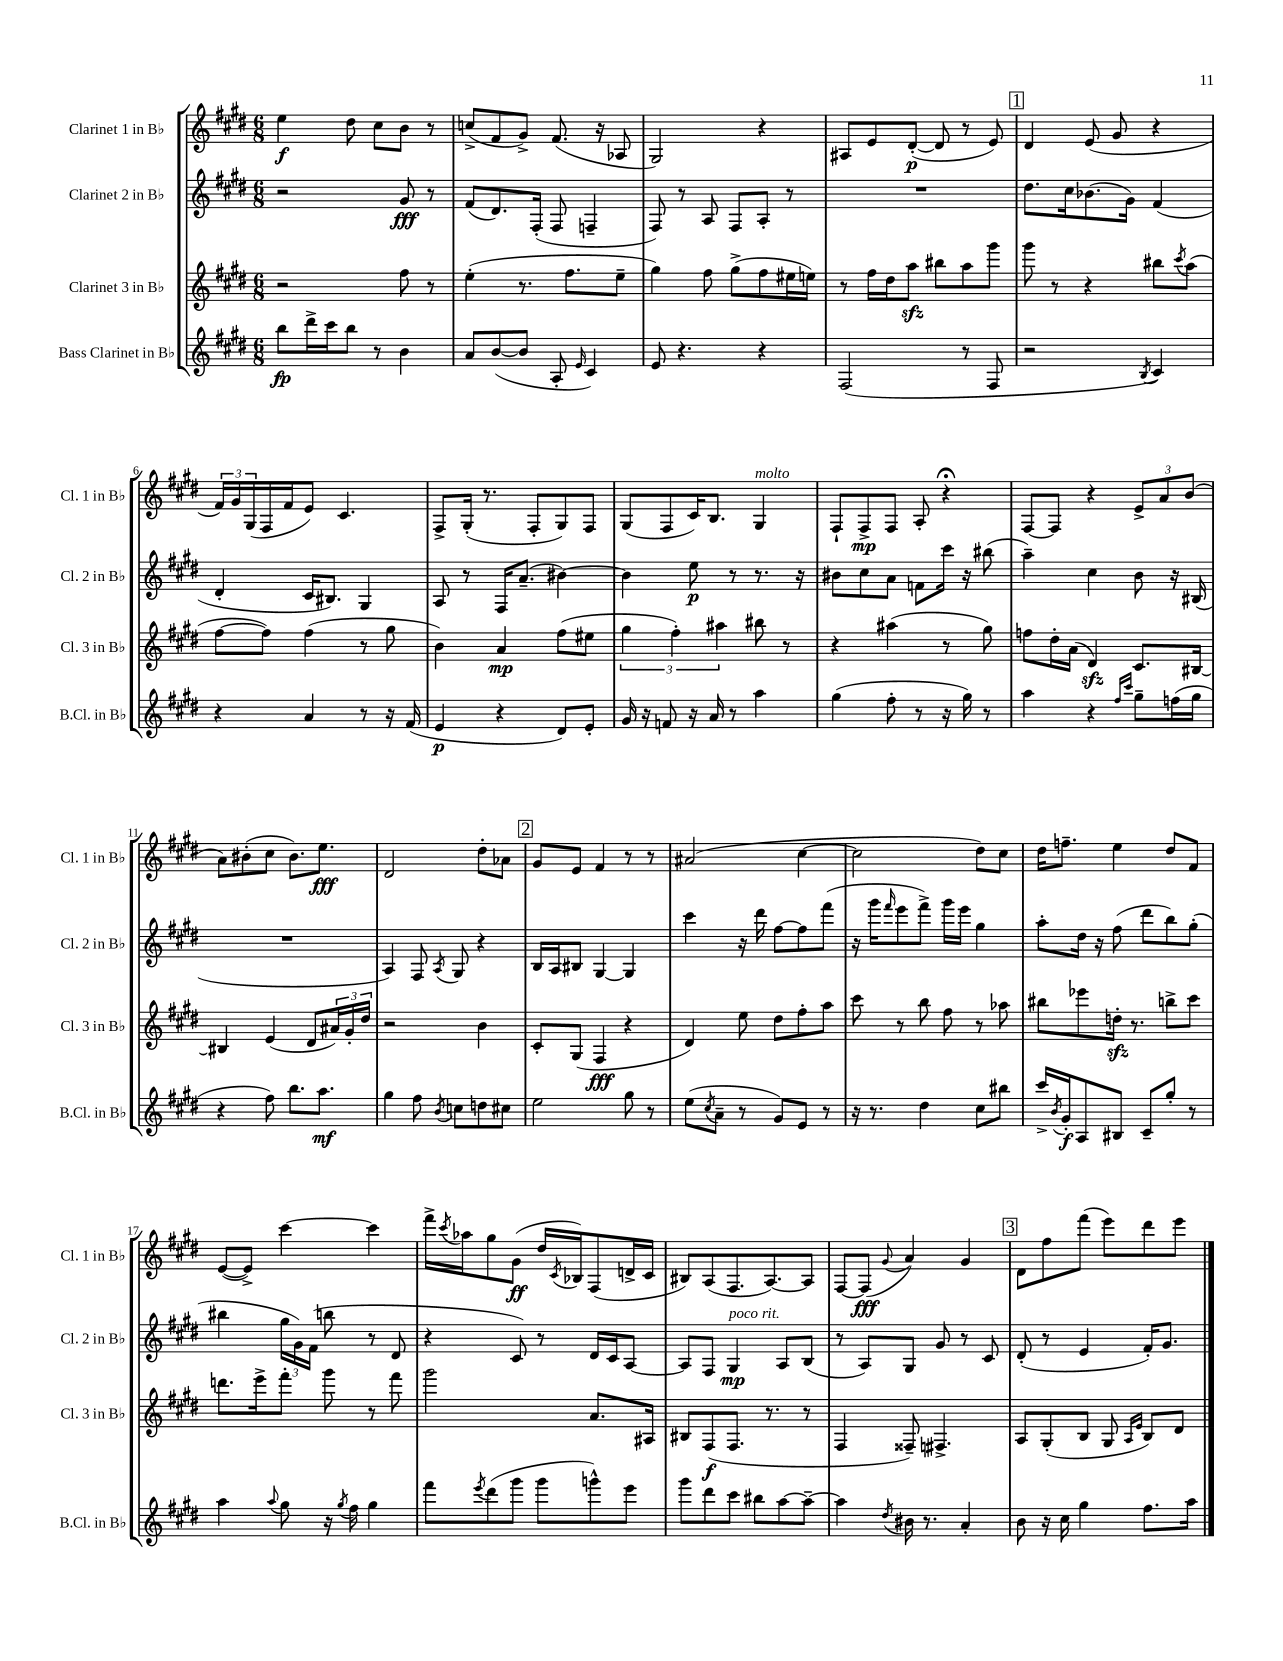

**kern	**kern	**kern	**kern
*staff4	*staff3	*staff2	*staff1
*clefG2	*clefG2	*clefG2	*clefG2
*k[f#c#g#d#]	*k[f#c#g#d#]	*k[f#c#g#d#]	*k[f#c#g#d#]
*M6/8	*M6/8	*M6/8	*M6/8
8bb\L	2r	2r	4ee\
16ddd#^\L	.	.	.
16ccc#\J	.	.	.
8bb\J	.	.	8dd#\
8r	.	.	8cc#\L
4b\	8ff#\	8g#/	8b\J
.	8r	8r	8r
=	=	=	=
8a/L	(4ee'\	(8f#/L	(8cc^/L
([8b/	.	8.d#/)	8f#/
8b/]J	8.r	.	8g#^/J)
.	.	(16F#'/Jk	.
8A'/	.	8F#/	(8.f#/
.	8.ff#\L	.	.
16qqe/	.	.	.
4c#/)	.	4F~/	.
.	.	.	16r
.	8ee~\J	.	8A-/
=	=	=	=
8e/	4gg#\)	8F#/)	2G#/)
4.r	.	8r	.
.	8ff#\	8A/	.
.	(8gg#^\L	8F#/L	.
4r	8ff#\	8A'/J	4r
.	16ee#\L	8r	.
.	16ee\JJ)	.	.
=	=	=	=
(2F#/	8r	2.r	8A#/L
.	16ff#\LL	.	8e/
.	16dd#\J	.	.
.	8aa\J	.	([8d#'/J
.	8bb#\L	.	8d#/]
8r	8aa\	.	8r
8F#/	8ggg#\J	.	8e/)
=	=	=	=
2r	8ggg#\	8.dd#\L	4d#/
.	8r	.	.
.	.	16cc#\k	.
.	4r	(8.b-\	(8e/
.	.	.	8g#/
.	.	16g#\Jk)	.
8qB/	.	.	.
4c#/)	8bb#\L	(4f#/	4r
.	8qccc#/	.	.
.	(8aa\J	.	.
=	=	=	=
4r	[8ff#\L	4d#'/	24f#/LL)
.	.	.	24g#/
.	.	.	(24G#/
.	8ff#\]J)	.	16F#/
.	.	.	16f#/J
4a/	(4ff#\	16c#/LK	8e/J)
.	.	8.B#/J)	.
.	.	.	4.c#/
8r	8r	4G#/	.
16r	8gg#\	.	.
(16f#/	.	.	.
=	=	=	=
4e/	4b\)	8A/	8F#^/L
.	.	8r	(16G#'/Jk
.	.	.	8.r
4r	4a/	16F#/LK	.
.	.	(8.a~/J	.
.	.	.	8F#'/L
8d#/L)	(8ff#\L	[4b#\)	8G#/)
8e'/J	8ee#\J	.	8F#/J
=	=	=	=
16g#/	6gg#\	4b#\]	(8G#/L
16r	.	.	.
8f/	.	.	8F#/
.	6ff#'\)	.	.
16r	.	8ee\	16c#/K)
16a/	.	.	8.B/J
.	6aa#\	.	.
8r	.	8r	.
4aa\	8bb#\	8.r	4G#/
.	8r	.	.
.	.	16r	.
=	=	=	=
(4gg#\	4r	8b#\L	8F#`/L
.	.	8cc#\	8F#^/
8ff#'\	(4aa#\	8a\J	8F#/J
8r	.	8f\L	8A'/
16r	8r	16ccc#\Jk	4r;
16gg#\)	.	16r	.
8r	8gg#\)	(8bb#\	.
=	=	=	=
4aa\	8ff\L	4aa~\)	[8F#/L
.	16dd#'\L	.	8F#/]J
.	(16a\JJ	.	.
4r	4d#/)	4cc#\	4r
16qqff#/LL	.	.	.
16qqccc#/JJ	.	.	.
8gg#~\L	8.c#/L	8b\	12e^/L
.	.	.	12a/
(16ff\L	.	16r	.
.	.	.	(12b/J
16gg#\JJ	[16B#/Jk	(16B#/	.
=	=	=	=
4r	4B#/]	2.r	8a\L)
.	.	.	(8b#'\
8ff#\)	(4e/	.	8cc#\J
8.bb\L	.	.	8.b#\L)
.	8d#/L	.	.
8.aa\J	.	.	8.ee\J
.	24a#/L)	.	.
.	24g#'/	.	.
.	24dd#/JJ	.	.
=	=	=	=
4gg#\	2r	4A/)	2d#/
8ff#\	.	8F#/	.
8qb/	.	8qA/	.
8cc\L	.	8G#/	.
8dd\	4b\	4r	8dd#'\L
8cc#\J	.	.	8a-\J
=	=	=	=
2ee\	8c#'/L	16B/LL	8g#/L
.	.	16A/J	.
.	(8G#/J	8B#/J	8e/J
.	4F#/	[4G#/	4f#/
8gg#\	4r	4G#/]	8r
8r	.	.	8r
=	=	=	=
(8ee\L	4d#/)	4ccc#\	(2a#/
8qcc#/	.	.	.
8a~\J	.	.	.
8r	8ee\	16r	.
.	.	16ddd#\	.
8g#/L)	8dd#\L	[8ff#\L	.
8e/J	8ff#'\	8ff#\]	[4cc#\
8r	8aa\J	(8fff#\J	.
=	=	=	=
16r	8ccc#\	16r	2cc#\]
8.r	.	16ggg#\LK	.
.	.	16qqfff#/	.
.	8r	8eee\	.
4dd#\	8bb\	8fff#^\J)	.
.	8ff#\	16ggg#\LL	.
.	.	16eee\JJ	.
8cc#\L	8r	4gg#\	8dd#\L)
8bb#\J	8aa-\	.	8cc#\J
=	=	=	=
16ccc#^/LL	8bb#\L	8aa'\L	16dd#\LK
8qb/	.	.	.
16g#'/J	.	.	8.ff~\J
8A/	8eee-\	16dd#\Jk	.
.	.	16r	.
8B#/J	16dd'\Jk	(8ff#\	4ee\
.	8.r	.	.
8c#~/L	.	8ddd#\L	.
8gg#'/J	8bb^\L	8bb\)	8dd#/L
8r	8ccc#\J	(8gg#'\J	8f#/J
=	=	=	=
4aa\	8.ddd\L	4bb#\	([8e/L
.	.	.	8e^/]J)
.	16eee^\k	.	.
8qqaa/	.	.	.
8gg#\	8fff#'\J	24gg#\LL	[4ccc#\
.	.	24g#\)	.
.	.	(24f#\JJ	.
16r	8ggg#\	8bb\	.
8qgg#/	.	.	.
16ff#\	.	.	.
4gg#\	8r	8r	4ccc#\]
.	8fff#\	8d#/	.
=	=	=	=
8fff#\L	2ggg#\	4r	16fff#^\LL
.	.	.	8qccc#/
.	.	.	16aa-\J
8qeee/	.	.	.
(8ddd#\	.	.	8gg#\
8ggg#\J	.	8c#/)	(8g#\J
8ggg#\L	.	8r	16dd#/LL
.	.	.	8qc#/
.	.	.	16B-/J)
8ggg^^\)	8.a/L	16d#/LL	(8F#/
.	.	16c#/J	.
8eee\J	.	[8A/J	16d^/L
.	16A#/Jk	.	16c#/JJ
=	=	=	=
8ggg#\L	8B#/L	8A/]L	8B#/L)
8ddd#\	(8F#/	8F#/J	(8A/
8ccc#\J	8.F#/J	4G#/	8.F#/
8bb#\L	.	.	.
.	8.r	.	[8.A/)
[8aa\	.	8A/L	.
8aa~\_J	8r	(8B/J	8A/]J
=	=	=	=
4aa\]	4F#/	8r	[8F#/L
.	.	8A/L)	(8F#/]J
8qdd#/	.	.	8qqg#/
16b#\	8F##~/)	8G#/J	4a/)
8.r	.	.	.
.	4.F#^/	8g#/	.
4a'/	.	8r	4g#/
.	.	8c#/	.
=	=	=	=
8b\	8A/L	(8d#'/	8d#\L
16r	(8G#'/	8r	8ff#\
16cc#\	.	.	.
4gg#\	8B/J	4e/	(8fff#\J
.	8G#/	.	8eee\L)
.	16qqA/LL	.	.
.	16qqe/JJ	.	.
8.ff#\L	8B/L)	16f#'/LK)	8ddd#\
.	.	8.g#/J	.
.	8d#/J	.	8eee\J
16aa\Jk	.	.	.
==	==	==	==
*-	*-	*-	*-
